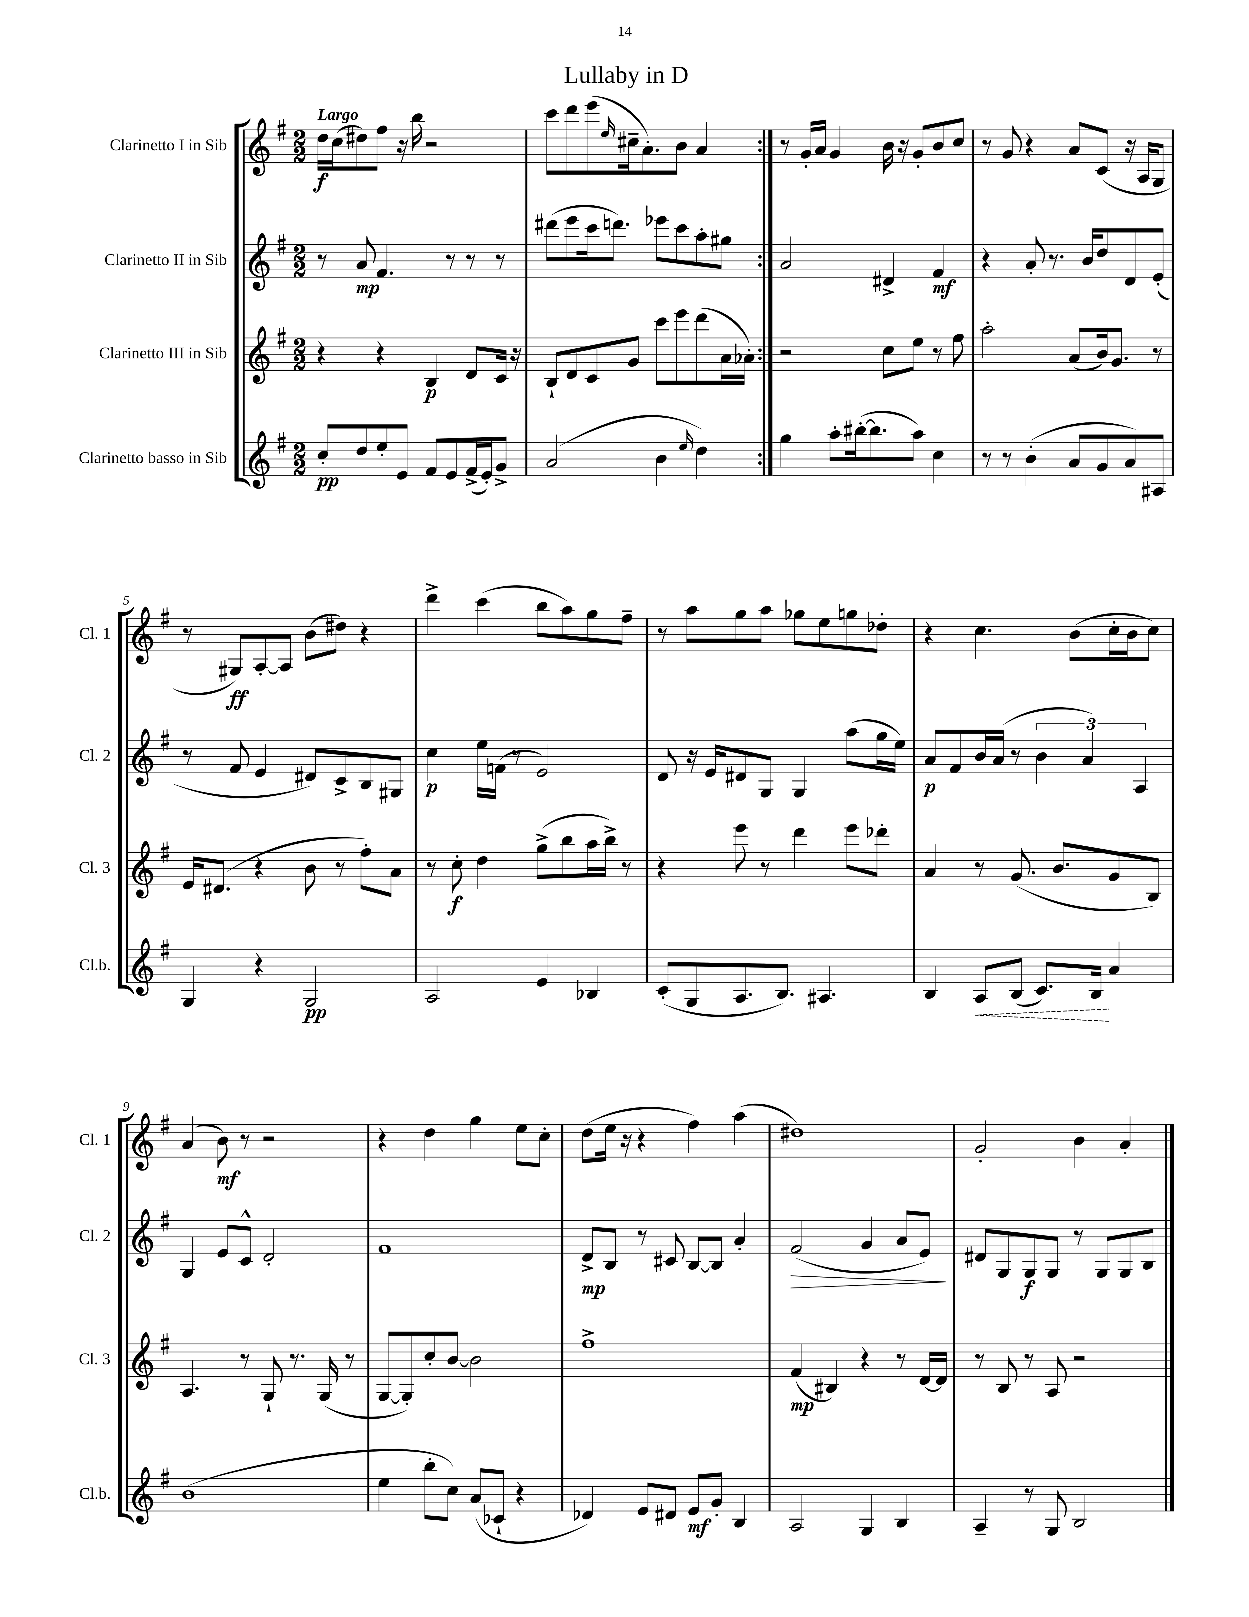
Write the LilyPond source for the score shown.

\header { title = "Lullaby in D" }
<<
\new StaffGroup <<
\new Staff = "s0" \with { instrumentName = "Clarinetto I in Sib" shortInstrumentName = "Cl. 1" } {
    \clef treble \key g \major \numericTimeSignature \time 2/2 \tempo "Largo"
    \repeat volta 2 { d''16\f c''16( dis''8) fis''8 r16 b''16 r2 |
    c'''8 d'''8 e'''8( \grace { e''16 } cis''16-- a'8.-.) b'8 a'4 | }
    r8 g'16-. a'16 g'4 b'16 r16 g'8-. b'8 c''8 |
    r8 g'8 r4 a'8 c'8( r16 a16 g8 |
    r8 gis8\ff) a8~-. a8 b'8( dis''8) r4 |
    d'''4-> c'''4( b''8 a''8) g''8 fis''8-- |
    r8 a''8 g''8 a''8 ges''8 e''8 g''8 des''8-. |
    r4 c''4. b'8( c''16-. b'16 c''8) |
    a'4( b'8\mf) r8 r2 |
    r4 d''4 g''4 e''8 c''8-. |
    d''8( e''16 r16 r4 fis''4) a''4( |
    dis''1) |
    g'2-. b'4 a'4-. \bar "|." |
}
\new Staff = "s1" \with { instrumentName = "Clarinetto II in Sib" shortInstrumentName = "Cl. 2" } {
    \clef treble \key g \major \numericTimeSignature \time 2/2
    \repeat volta 2 { r8 a'8\mp fis'4. r8 r8 r8 |
    dis'''8( e'''8 c'''16 d'''8.) ees'''8 c'''8 a''8-. gis''8 | }
    a'2 dis'4-> fis'4\mf |
    r4 a'8-. r8. b'16 d''8 d'8 e'8-.( |
    r8 fis'8 e'4 dis'8) c'8-> b8 gis8 |
    c''4\p e''16 f'16( r8 e'2) |
    d'8 r16 e'16 dis'8 g8 g4 a''8( g''16 e''16) |
    a'8\p fis'8 b'16 a'16( r8 \tuplet 3/2 { b'4 a'4) a4 } |
    g4 e'8 c'8-^ d'2-. |
    fis'1 |
    d'8->\mp b8 r8 cis'8 b8~ b8 a'4-. |
    fis'2\>( g'4 a'8 e'8\!) |
    dis'8 g8 g8\f g8 r8 g8 g8 b8 \bar "|." |
}
\new Staff = "s2" \with { instrumentName = "Clarinetto III in Sib" shortInstrumentName = "Cl. 3" } {
    \clef treble \key g \major \numericTimeSignature \time 2/2
    \repeat volta 2 { r4 r4 b4\p d'8 c'16 r16 |
    b8-! d'8 c'8 g'8 c'''8 e'''8 d'''8( a'16 aes'16-.) | }
    r2 c''8 e''8 r8 fis''8 |
    a''2-. a'8( b'16) g'8. r8 |
    e'16 dis'8.( r4 b'8 r8 fis''8-.) a'8 |
    r8 c''8-.\f d''4 g''8->( b''8 a''16 b''16->) r8 |
    r4 e'''8 r8 d'''4 e'''8 des'''8-. |
    a'4 r8 g'8.( b'8. g'8 b8) |
    a4. r8 g8-! r8. g16( r8 |
    g8~ g8-.) c''8-. b'8~ b'2 |
    fis''1-> |
    fis'4\mp( bis4) r4 r8 d'16~ d'16 |
    r8 b8 r8 a8 r2 \bar "|." |
}
\new Staff = "s3" \with { instrumentName = "Clarinetto basso in Sib" shortInstrumentName = "Cl.b." } {
    \clef treble \key g \major \numericTimeSignature \time 2/2
    \repeat volta 2 { c''8-.\pp d''8 e''8-. e'8 fis'8 e'8 fis'16->( e'16-.) g'8-> |
    a'2( b'4 \grace { e''16 } d''4) | }
    g''4 a''8-. bis''16~-.( bis''8. a''8) c''4 |
    r8 r8 b'4-.( a'8 g'8 a'8) ais8 |
    g4 r4 g2\pp |
    a2 e'4 bes4 |
    c'8-.( g8 a8. b8.) ais4. |
    b4 \once \override Hairpin.style = #'dashed-line a8\< b8( c'8.) b16\! a'4 |
    b'1( |
    e''4 b''8-. c''8) a'8( ces'8-! r4 |
    des'4) e'8 dis'8 e'8\mf g'8-. b4 |
    a2 g4 b4 |
    a4-- r8 g8 b2 \bar "|." |
}
>>
>>
